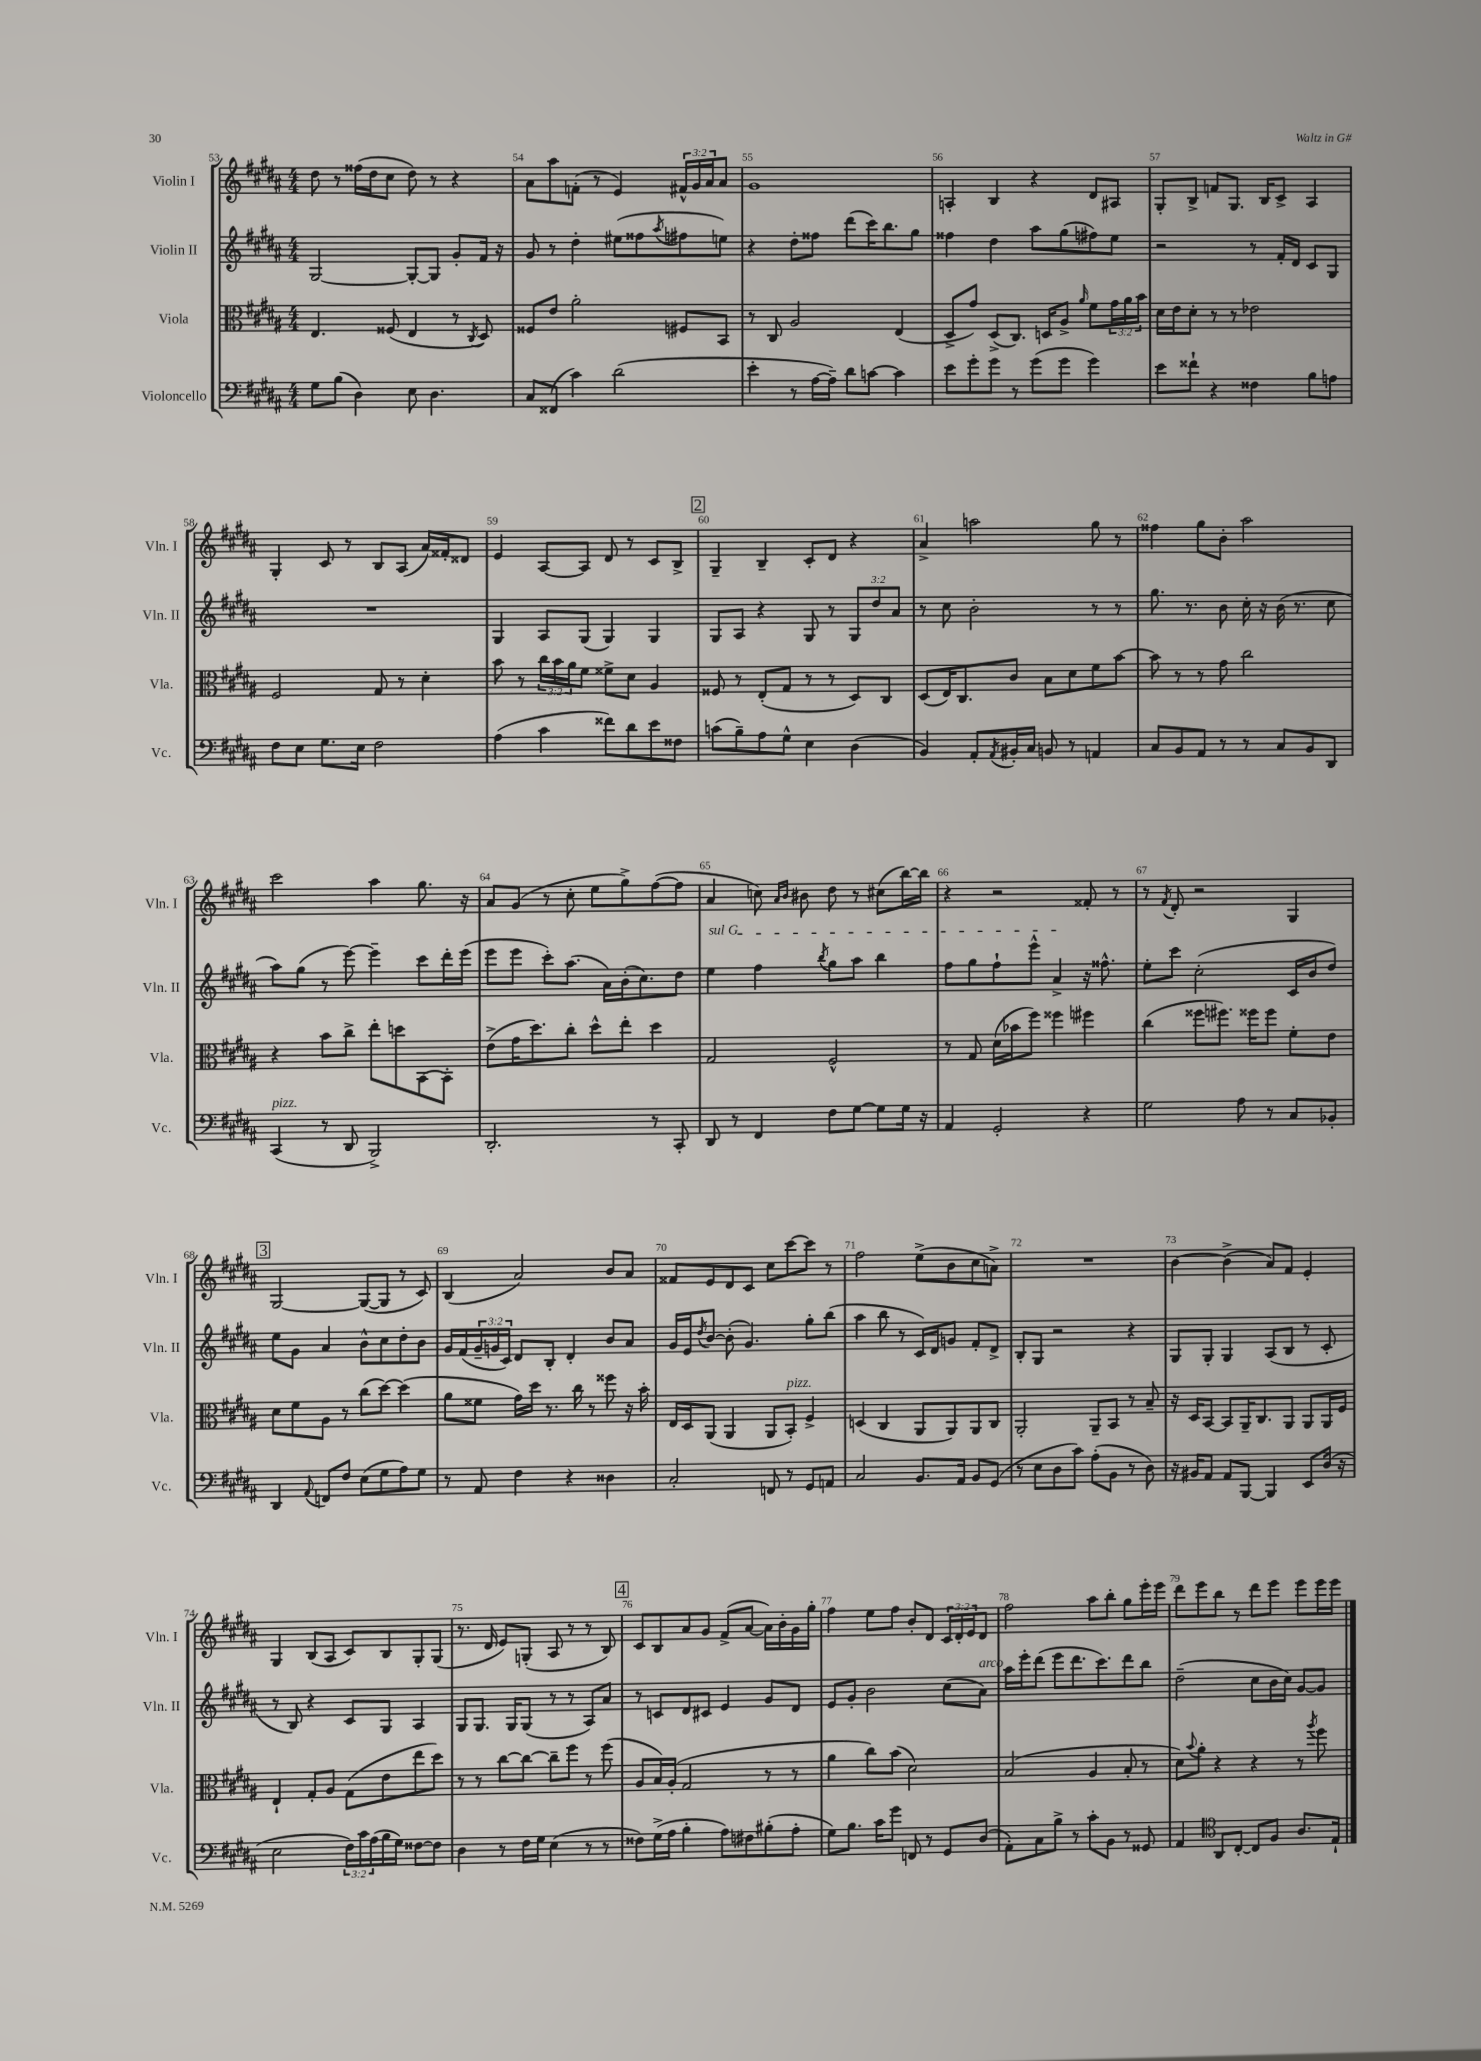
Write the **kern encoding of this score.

**kern	**kern	**kern	**kern
*part4	*part3	*part2	*part1
*staff4	*staff3	*staff2	*staff1
*I"Violoncello	*I"Viola	*I"Violin II	*I"Violin I
*I'Vc.	*I'Vla.	*I'Vln. II	*I'Vln. I
*clefF4	*clefC3	*clefG2	*clefG2
*k[f#c#g#d#a#]	*k[f#c#g#d#a#]	*k[f#c#g#d#a#]	*k[f#c#g#d#a#]
*M4/4	*M4/4	*M4/4	*M4/4
=53	=53	=53	=53
8G#\L	4.E/	[2G#/	8dd#\
(8B\J	.	.	8r
4D#\)	.	.	(16ff##X\LL
.	.	.	16dd#\J
.	(8F##X/	.	8cc#\J
8E\	4E/	8G#'/L_	8dd#\)
4.D#\	.	8G#/J]	8r
.	8r	8g#'/L	4r
.	8qC#/	.	.
.	8D#/)	16f#/Jk	.
.	.	16r	.
=54	=54	=54	=54
8C#/L	8F##X/L	8g#/	8a#\L
(8FF##X/J	8e/J	8r	8aa#\
4c#\)	2a#'\	4dd#'\	(8fn'\J
.	.	.	8r
(2d#\	.	(8ee#X\L	4e/)
.	.	8ff##X\	.
.	.	8qaa#/	.
.	8F#X/L	8ff#X\	24f#X^^/LL
.	.	.	24g#/
.	.	.	24a#/J
.	8BB/J	8een\J)	8a#/J
=55	=55	=55	=55
4e'\	8r	4r	1g#
.	8C#/	.	.
8r	2A#/	8dd#'\L	.
[16A#\LL	.	8ff##X\J	.
16A#~\JJ])	.	.	.
8d#\L	.	(8ddd#\L	.
[8cn\J	.	16ccc#\K)	.
.	.	8.bb\	.
4c\]	(4E/	.	.
.	.	8gg#\J	.
=56	=56	=56	=56
8e\L	8D#^/L	4ff##X\	4An'/
8g#'\	8g#/J)	.	.
8g#\J	(8D#^/L	4dd#\	4B/
8r	8.C#/J)	.	.
(8g#\L	.	8aa#\L	4r
.	16Dn/KL	.	.
8g#\J	8A#^/J	(8gg#\	.
.	16qqa#/	.	.
4g#\)	8f#\L	8ff#X\)	8d#/L
.	24g#\L	8ee\J	8A#X/J
.	24a#\	.	.
.	24b\JJ	.	.
=57	=57	=57	=57
8e\L	16d#\LL	2r	8G#'/L
.	16e\J	.	.
8f##X`\J	8d#'\J	.	8B^/J
4r	8r	.	8fn/L
.	8r	.	8.G#/J
4F##X\	2e-X\	8r	.
.	.	.	16B/KL
.	.	16f#'/LL	8c#^/J
.	.	16d#/JJ	.
8B\L	.	8c#/L	4A#/
8An\J	.	8G#/J	.
!!LO:LB:g=z
=58	=58	=58	=58
8F#\L	2F#/	1r	4G#'/
8E\J	.	.	.
8.G#\L	.	.	8c#/
.	.	.	8r
16E\Jk	.	.	.
2F#\	8G#/	.	8B/L
.	8r	.	(8A#/J
.	4d#'\	.	16a#/LL)
.	.	.	16f##X'/J
.	.	.	8d##X/J
=59	=59	=59	=59
(4A#\	8b\	4G#/	4e/
.	8r	.	.
4c#\	24cc#\LL	8A#/L	[8A#/L
.	24b\	.	.
.	24a#\J	.	.
.	8f#\J	(8G#/J	8A#/J]
8f##X\L)	8f##X^\L	4G#/)	8d#/
8d#\	8d#\J	.	8r
8e\	4A#/	4G#/	8c#/L
8F##X\J	.	.	8B^/J
!!LO:REH:place=s1:t=2
=60	=60	=60	=60
(8cn\L	8F##X/	8G#/L	4G#~/
8B~\)	8r	8A#/J	.
8A#\	(8E'/L	4r	4B~/
8G#^^\J	8G#/J	.	.
4E\	8r	8G#/	8c#'/L
.	8r	8r	8d#/J
(4D#\	8D#/L)	12G#/L	4r
.	.	12dd#/	.
.	8C#/J	.	.
.	.	12a#/J	.
=61	=61	=61	=61
4BB/)	(8D#/L	8r	4a#^/
.	16E/K)	8cc#\	.
.	8.C#/	.	.
8AA#'/L	.	2b'\	2aan\
8qAA#/	.	.	.
16BB#X'/L	8c#/J	.	.
16C#/JJ	.	.	.
8BBn/	8B\L	.	.
8r	8d#\	.	.
4AAn/	8f#\	8r	8gg#\
.	[8b\J	8r	8r
=62	=62	=62	=62
8C#/L	8b\]	8.gg#\	4ff##X\
8BB/	8r	.	.
.	.	8.r	.
8AA#/J	8r	.	8gg#\L
8r	8g#\	8b\	8b'\J
8r	2cc#\	16cc#'\	2aa#\
.	.	16r	.
8C#/L	.	(16b\	.
.	.	8.r	.
8BB/	.	.	.
8DD#/J	.	8cc#\	.
!!LO:LB:g=z
=63	=63	=63	=63
!LO:TX:a:i:t=pizz.	!	!	!
(4CC#/	4r	8aa#\L)	2ccc#\
.	.	(8gg#\J	.
8r	8b\L	8r	.
8DD#/	8cc#^\J	[8eee\)	.
2BBB^/)	8ee'\L	4eee~\]	4aa#\
.	8ddn\	.	.
.	[8BB\	8ccc#\L	8.gg#\
.	8BB'\J]	16ddd#'\L	.
.	.	(16eee\JJ	16r
=64	=64	=64	=64
2.DD#'/	(8e^\L	8eee\L	8a#/L
.	16g#\K	8eee\J	(8g#/J
.	8.dd#\)	.	.
.	.	8ccc#'\L)	8r
.	8cc#'\J	(8.aa#\J	8cc#'\
.	8dd#^^\L	.	8ee\L
.	.	16a#\LL)	.
.	8ee'\J	(16b'\J	8gg#^\)
.	.	8.cc#\)	.
8r	4dd#\	.	([8ff#\
8CC#'/	.	8dd#\J	8ff#\J]
=65	=65	=65	=65
!	!	!LO:TX:a:i:t=sul G	!
8DD#/	2G#/	4ee\	4a#/
8r	.	.	.
4FF#/	.	4ff#\	8ccn\)
.	.	.	16qqa#/LL
.	.	.	16qqb/JJ
.	.	.	8b#X\
.	.	8qbb/	.
8F#\L	2F#^^/	8gg#\L	8dd#\
[8G#\J	.	8aa#\J	8r
8G#\L]	.	4bb\	(8cc#X\L
16G#\Jk	.	.	[16bb\L)
16r	.	.	16bb\JJ]
=66	=66	=66	=66
4AA#/	8r	8ff#\L	4r
.	8G#/	8gg#\	.
2GG#'/	(16d#\LL	8ff#`\	2r
.	16b-X\J	.	.
.	8ff#\J)	8eee^^\J	.
.	4ff##X\	4a#^/	.
4r	4ff#X\	16r	8f##X'/
.	.	8.ff##X^^\	.
.	.	.	8r
=67	=67	=67	=67
2G#\	(4cc#\	8ee'\L	8r
.	.	.	8qf#/
.	.	8ccc#\J	8d#'/
.	8ff##X\L	(2cc#'\	2r
.	8.ff#X\J)	.	.
8A#\	.	.	.
.	16ff##X\KL	.	.
8r	8ff##\J	.	.
8C#/L	8f#'\L	16c#/LL	4G#/
.	.	16b/J	.
8BB-X'/J	8e\J	8dd#/J)	.
!!LO:LB:g=z
!!LO:REH:place=s1:t=3
=68	=68	=68	=68
4DD#/	8d#\L	8ee\L	[2G#/
.	8f#\	8g#\J	.
8qqAA#/	.	.	.
8FFn/L	8A#\J	4a#/	.
8F#/J	8r	.	.
(8E\L	(8cc#\L	8b^^\L	(8G#/L_
8G#\	[8dd#\J)	8cc#\	8G#/J]
8A#\)	(4dd#\]	8dd#'\	8r
8G#\J	.	8b\J	8c#/)
=69	=69	=69	=69
8r	8a#\L	16g#/LL	(4B/
.	.	(16f#/	.
8AA#/	8f##X\J	24g#~/	.
.	.	24gn/	.
.	.	24c#/JJ)	.
4F#\	16g#\LL)	8d#/L	2a#/)
.	16dd#\JJ	.	.
.	8.r	8B'/J	.
4r	.	4d#'/	.
.	16cc#\	.	.
.	8r	.	.
4D##X\	8ff##X\	8b/L	8b/L
.	16r	8a#/J	8a#/J
.	16b'\	.	.
=70	=70	=70	=70
2C#'/	16E/LL	16g#/LL	8f##X/L
.	16D#/J	16e/J	.
.	.	8qdd#/	.
.	(8AA#/J	[8b/J	8e/
.	4AA#/	(8b'\]	8d#/
.	.	4.g#/)	8c#/J
8FFn/	8AA#/L	.	8cc#\L
!	!LO:TX:a:i:t=pizz.	!	!
8r	8BB'/J)	.	[8ccc#\
8GG#/L	4F#^/	8gg#'\L	8ccc#\J]
8AAn/J	.	(8bb\J	8r
=71	=71	=71	=71
2C#/	(4Dn/	4aa#\	2ff#\
.	4C#/	8bb\	.
.	.	8r	.
8.BB/L	8AA#/L	16c#/LL)	(8ee^\L
.	.	16d#/J	.
.	8AA#/)	8gn/J	8b\
16AA#/Jk	.	.	.
8BB/L	8AA#/	8f#'/L	8cc#\
(8GG#/J	8C#/J	8d#^/J	8an^\J)
=72	=72	=72	=72
8r	2AA#'/	8B'/L	1r
8E\L	.	8G#/J	.
8D#\	.	2r	.
8c#\J)	.	.	.
(8A#'\L	8AA#~/L	.	.
8BB\J	8BB/J	.	.
8r	8r	4r	.
8D#\)	8B~/	.	.
=73	=73	=73	=73
16r	16r	8G#/L	[4b\
16BB#X/KL	16D#/KL	.	.
8AA#/J	[8BB/J	8G#'/J	.
8AA#/L	8BB/L]	4G#/	(4b^\]
[8BBB/J	16AA#~/K	.	.
.	8.C#/	.	.
4BBB/]	.	(8A#/L	8a#/L)
.	8AA#/J	8B/J	8f#/J
8EE/L	8AA#/L	8r	4e'/
(16D#/Jk	16AA#/L	8c#'/	.
16r	16F#/JJ	.	.
!!LO:LB:g=z
=74	=74	=74	=74
2E\	4E`/	8r	4G#/
.	.	8B/)	.
.	8G#'/L	4r	(8B/L
.	8A#/J	.	8A#/J
24F#\LL)	(8G#\L	8c#/L	8c#/L)
24c#\	.	.	.
(24A#\	.	.	.
16B\	8e\	8G#/J	8B/
16G#\JJ)	.	.	.
[8F##X\L	8ee\	4A#/	8G#'/
8F##\J]	8dd#\J)	.	(8G#/J
=75	=75	=75	=75
4D#\	8r	8G#/L	8.r
.	8r	8.G#/J	.
.	.	.	16d#/
8r	[8cc#\L	.	8e/L)
.	.	16G#/KL	.
16F#\LL	8cc#\J_	(8G#/J	(8Gn'/J
16G#\JJ	.	.	.
(4E\	8cc#~\L]	8r	8A#/
.	8ff#\J	8r	8r
8r	8r	8A#/L)	8r
8r	(8ff#\	8a#/J	8B/)
!!LO:REH:place=s1:t=4
=76	=76	=76	=76
8F##X\L)	8A#/L	8r	8c#/L
(16G#^\L	16B/L)	8cn/L	8B/
16A#\JJ	(16A#'/JJ	.	.
4B'\	2G#/	8d#/	8a#/
.	.	8c#X/J	8g#/J
8A#\L)	.	4e/	(8f#^/L
8F#X\	.	.	[8a#/J
(8B#X'\	8r	8g#/L	16a#\LL])
.	.	.	16b'\
8A#'\J	8r	8d#/J	16g#\
.	.	.	16gg#'\JJ
=77	=77	=77	=77
8G#\L)	4a#\	8e/L	4ff#\
8.B\J	.	8g#'/J	.
.	8cc#\L)	2b\	8ee\L
16c#\KL	.	.	.
8g#\J	(8b\J	.	8ff#\J
8FFn/	2d#\)	.	8b'/L
8r	.	.	8d#/J
8GG#/L	.	(8cc#\L	24c#/LL
.	.	.	24d#'/
.	.	.	24e/J
!	!	!LO:TX:a:i:t=arco	!
(8D#/J	.	8a#\J)	8d#/J
=78	=78	=78	=78
8AA#'\L)	(2B/	16aa#\LL	2ff#\
.	.	16eee'\J	.
8C#\	.	(8ddd#\J	.
8B^\J	.	8eee\L	.
8r	.	8.ddd#\	.
8c#'\L	4A#/	.	8aa#\L
.	.	8.ccc#\)	.
8BB\J	.	.	8bb'\J
8r	8B'/	8ddd#\	8gg#\L
8GG##X/	8r	8bb\J	16eee'\L
.	.	.	16eee\JJ
=79	=79	=79	=79
4AA#/	8d#\L)	(2dd#~\	8ddd#\L
.	8qqb/	.	.
.	8a#'\J	.	8eee\
*clefC4	*	*	*
8AA#/L	4r	.	8bb\J
[8C#'/J	.	.	8r
8C#/L]	4r	8cc#\L	8ddd#\L
8F#/J	.	16b\L	8eee\J
.	.	16cc#\JJ)	.
8.A#/L	8r	[8g#/L	8eee\L
.	8qaa#/	.	.
.	8ff#\	8g#/J]	16eee\L
16E`/Jk	.	.	16eee\JJ
==	==	==	==
*-	*-	*-	*-
